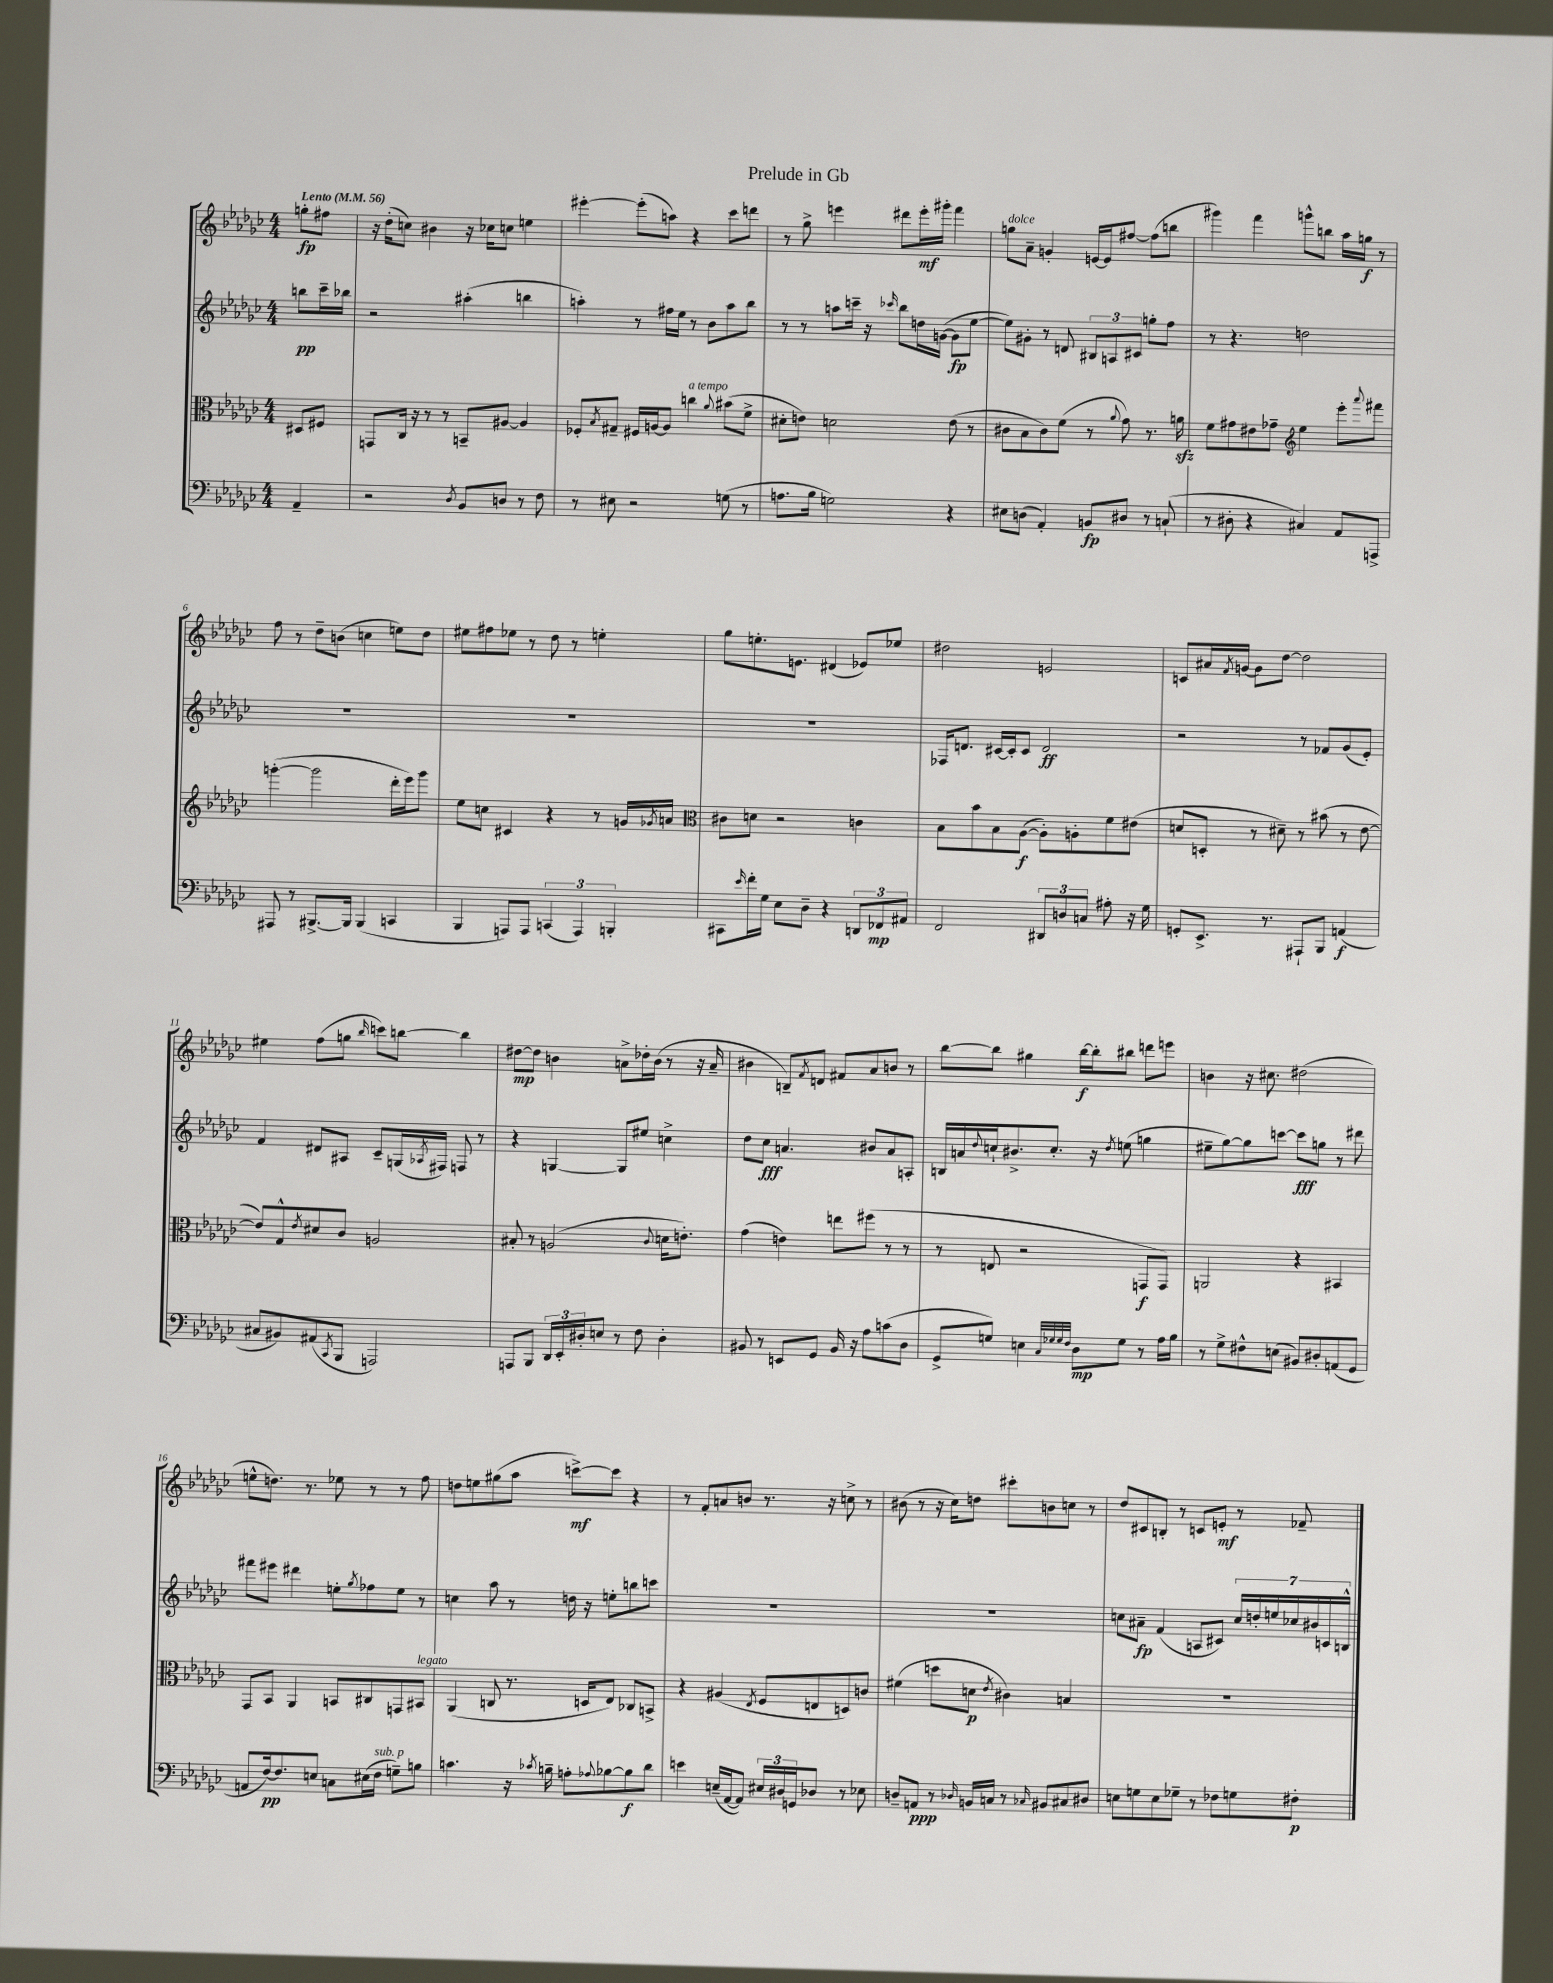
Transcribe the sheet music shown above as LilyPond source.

\header { title = "Prelude in Gb" }
<<
\new StaffGroup <<
\new Staff = "s0" {
    \clef treble \key ges \major \numericTimeSignature \time 4/4 \partial 4 \tempo "Lento" 4 = 56
    g''8-.\fp fis''8 |
    r16 des''16-.( c''8) bis'4 r16 ces''16 c''8 e''4 |
    eis'''4~-. eis'''8-.( a''8) r4 ces'''8 d'''8 |
    r8 ges''8-> e'''4 dis'''8 e'''16-.\mf gis'''16-. f'''4 |
    g''8^\markup { \italic "dolce" } aes'8-- g'4-. e'16~ e'16 fis''8~ fis''8( b''8 |
    gis'''4) f'''4 g'''8-^ b''8 aes''16 g''16\f r8 |
    f''8 r8 des''8-- b'8( c''4 e''8) des''8 |
    eis''8 fis''8 ees''8 r8 des''8 r8 e''4-. |
    ges''8 e''8.-. e'8. dis'4( ees'8) ees''8 |
    dis''2 e'2 |
    c'8 ais'16 \acciaccatura { f'8 } g'16~ g'8 des''8~ des''2 |
    eis''4 f''8( g''8 \grace { bes''16 } c'''8) b''8~ b''4 |
    dis''8~\mp dis''8 b'4 a'8-> des''16-. b'16( r8 r16 a'16-- |
    bis'4 b8--) \acciaccatura { f'8 } d'8 fis'8 aes'8 b'8 r8 |
    bes''8~ bes''8 gis''4 bes''16~\f bes''16-. bis''8 d'''8 e'''8 |
    b'4 r16 cis''8. dis''2( |
    e''8-^ d''8.) r8. ees''8 r8 r8 f''8 |
    d''8 e''8 gis''8( aes''8 c'''8~->\mf) c'''8 r4 |
    r8 f'8-. a'8 b'8 r8. r16 c''8-> r8 |
    bis'8( r8 r16 ces''16) d''8 cis'''8-. b'8 c''8 r8 |
    des''8 cis'8 b8-. r8 c'8 e'8-.\mf r8 fes'8-- \bar "|." |
}
\new Staff = "s1" {
    \clef treble \key ges \major \numericTimeSignature \time 4/4 \partial 4
    b''8\pp ces'''16-- bes''16 |
    r2 ais''4-.( b''4 |
    a''4-.) r8 fis''16 ees''16 r8 bes'8 a''8 bes''8 |
    r8 r8 a''8 c'''16-- r16 \grace { ces'''16 } bes''8 d''16 g'16~( g'8\fp ees''8~ |
    ees''8) gis'8-. r8 d'8 \tuplet 3/2 { bis8 a8 cis'8 } g''8-. f''8 |
    r8 r4. d''2 |
    R1 |
    R1 |
    R1 |
    fes16 d'8. cis'16~ cis'16-. cis'8 d'2\ff |
    r2 r8 fes'8 ges'8( ees'8-.) |
    f'4 dis'8 ais8 ces'8-- g16( \acciaccatura { aes8 } fis16) f8 r8 |
    r4 g4~ g8 eis''8 c''4-> |
    des''8 ces''8\fff a'4. bis'8 a'8 a8-. |
    b16 a'16 \appoggiatura { des''8 } c''16-! bis'8.-> c''8.-. r16 \acciaccatura { des''8 } e''8( g''4 |
    eis''8-- ges''8~) ges''8 c'''8~ c'''8\fff g''8 r8 dis'''8 |
    fis'''8 eis'''8 dis'''4 e''8-. \acciaccatura { ges''8 } fes''8 e''8 r8 |
    c''4 aes''8 r8 d''16 r16 e''8-. b''8 c'''8 |
    R1 |
    R1 |
    c''8 ais'8--\fp f'4( a8 cis'8) \tuplet 7/4 { c''16 d''16-. e''16 ces''16 bis'16 c'16 b16-^ } \bar "|." |
}
\new Staff = "s2" {
    \clef alto \key ges \major \numericTimeSignature \time 4/4 \partial 4
    dis8 fis8 |
    g,8 ces16 r16 r8 r8 b,8-- ais8~ ais4 |
    fes8-. \acciaccatura { bes8 } gis8-- fis16 a16~ a8 c''4^\markup { \italic "a tempo" } \appoggiatura { aes'8 } bis'8( f'8-> |
    dis'8-. e'8) d'2 e'8( r8 |
    cis'8 bes8 cis'8) f'8( r8 \appoggiatura { aes'8 } ges'8) r8. a'16\sfz |
    f'8 gis'8 eis'8 ges'8-- \clef treble ees''4 ees'''8-. \appoggiatura { aes'''8 } fis'''8 |
    g'''4~-.( g'''2 des'''16-. ees'''16) g'''8 |
    ees''8 c''8 cis'4 r4 r8 g'16 \acciaccatura { ges'8 } a'16 |
    \clef alto cis'8 d'8 r2 c'4 |
    bes8 bes'8 bes8 aes8~\f( aes8-.) a8-. f'8 eis'8( |
    d'8 d8-. r8 dis'8--) r8 bis'8( r8 ees'8~ |
    ees'8) ges8-^ \acciaccatura { ees'8 } dis'8 ces'8 a2 |
    bis8-. r8 a2( \appoggiatura { ces'8 } d'16 e'8.-.) |
    ges'4( e'4) e''8 fis''8( r8 r8 |
    r8 e8 r2 g,8\f g,8) |
    a,2 r4 bis,4 |
    ges,8 bes,8 aes,4 b,8 cis8 g,8 bis,8^\markup { \italic "legato" } |
    aes,4( c8 r8. d16 ees8) ces8 b,8-> |
    r4 ais4( \acciaccatura { ees8 } f8 e8 d8) c'8 |
    fis'4( d''8 d'8\p \acciaccatura { ees'8 } cis'4) b4 |
    R1 \bar "|." |
}
\new Staff = "s3" {
    \clef bass \key ges \major \numericTimeSignature \time 4/4 \partial 4
    aes,4-- |
    r2 \acciaccatura { des8 } bes,8 d8 r8 f8 |
    r8 eis8 r2 g8( r8 |
    a8. bes16 g2) r4 |
    eis8 d8( aes,4-.) b,8\fp dis8 r8 c8-!( |
    r8 dis8-. r4 cis4) aes,8 a,,8-> |
    ais,,8 r8 bis,,8.~-> bis,,16 bis,,4( c,4 |
    bes,,4 a,,8) a,,8 \tuplet 3/2 { c,4( a,,4) b,,4-. } |
    cis,8 \grace { ees'16 } f'16-. ges16 ees8 des8-- r4 \tuplet 3/2 { d,8 fes,8\mp ais,8 } |
    f,2 \tuplet 3/2 { dis,8 d8 c8 } ais8-. r16 ges16 |
    g,8-. ees,8.-> r8. ais,,8-! bes,,8 a,4\f( |
    cis8 bis,8) ais,8( \acciaccatura { ces,8 } bes,,8 a,,2) |
    a,,8 bes,,8 \tuplet 3/2 { des,16 ees,16-. dis16-. } e8 r8 f8 dis4-. |
    bis,8 r8 e,8 ges,8 bis,16 r16 aes8 c'8( des8 |
    ges,8-> g8) e4 \grace { ces32 ges32 ges32 f32 } des8\mp ges8 r8 aes16 bes16 |
    r8 ges8-> fis8-^ e8( bis,8) dis8-. a,8( ges,8 |
    a,8 f16~\pp) f8. e8 c8 eis16( f16^\markup { \italic "sub. p" } g8--) b8 |
    c'4. r16 \acciaccatura { ces'8 } b16-- a8-. \appoggiatura { aes8 } bes8~ bes8\f des'8 |
    e'4 e16--( aes,16~ aes,8) \tuplet 3/2 { eis16 dis16 g,16 } des8 r8 ees8 |
    d8-- a,8\ppp r8 \grace { des16 } b,16 c16 r8 \grace { ces16 } bis,8 cis8 dis8 |
    e8 g8 e8 ges8-- r8 fes8 g8 fis8-.\p \bar "|." |
}
>>
>>
